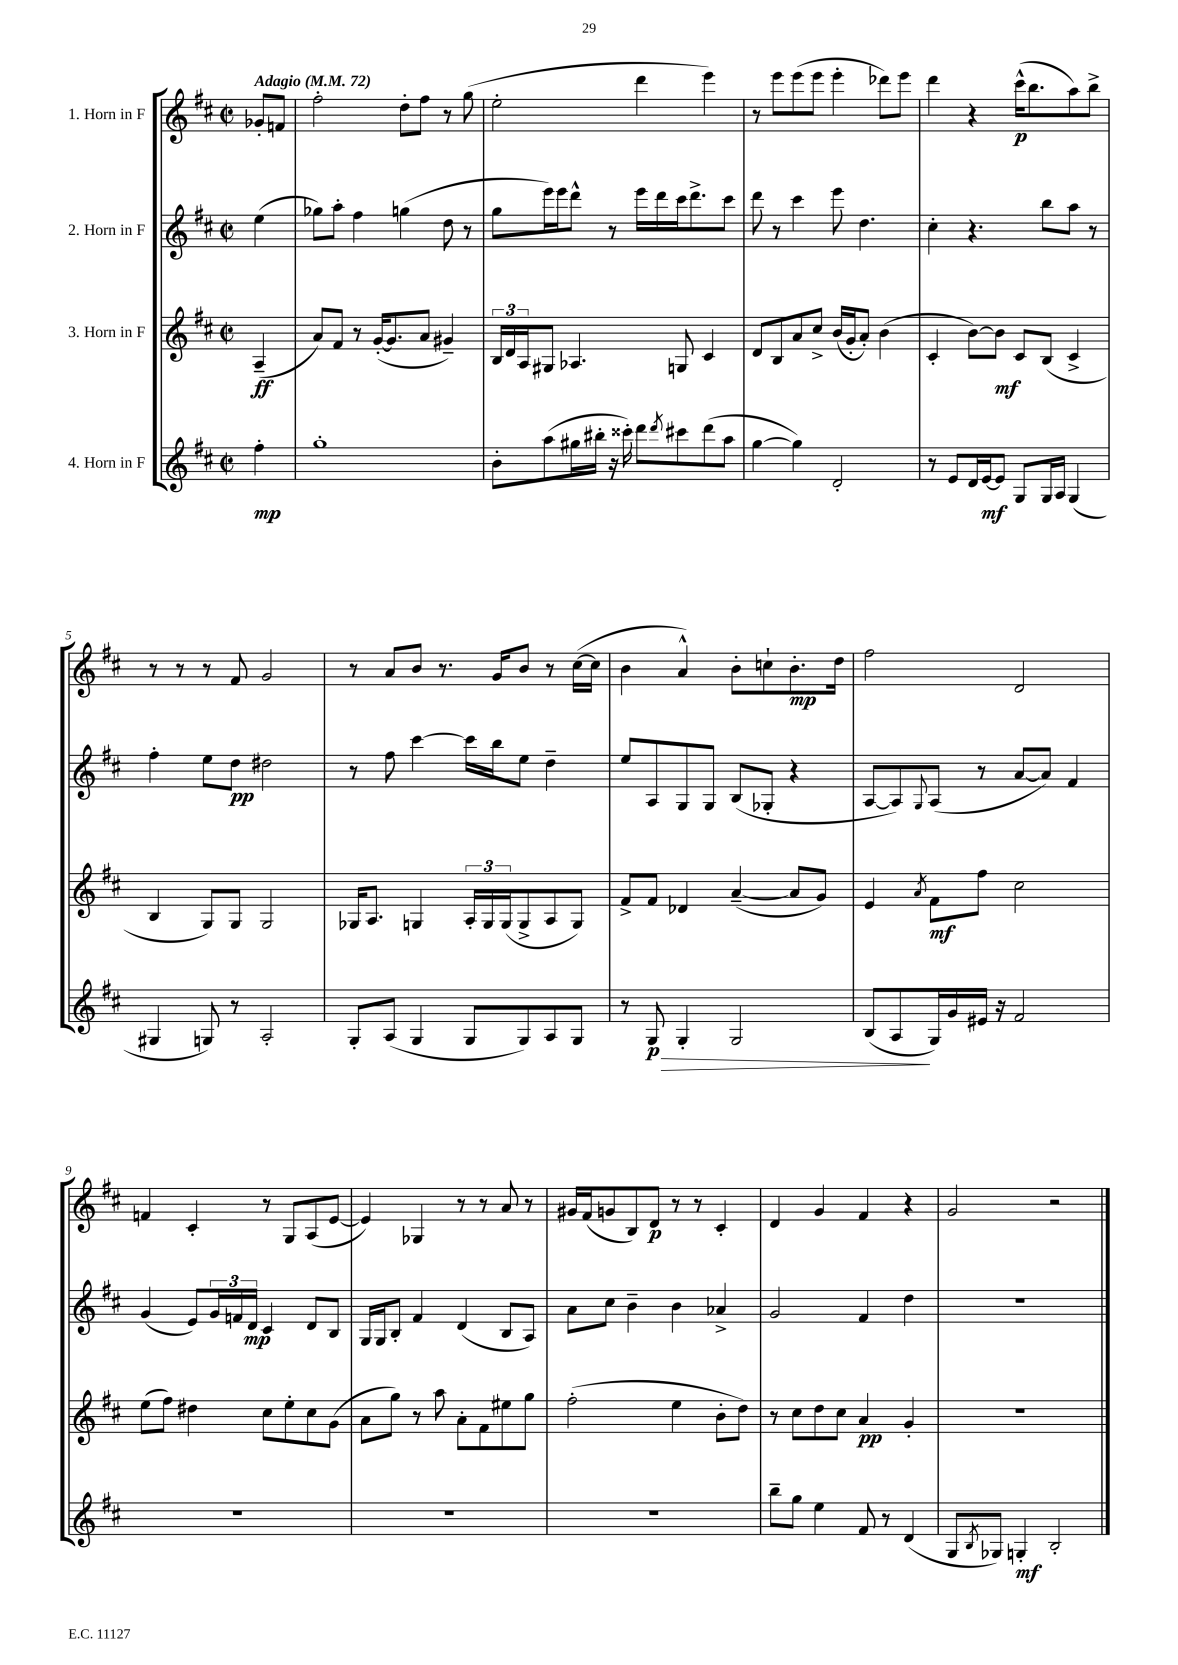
<<
\new StaffGroup <<
\new Staff = "s0" \with { instrumentName = "1. Horn in F" } {
    \clef treble \key d \major \defaultTimeSignature \time 2/2 \partial 4 \tempo "Adagio" 4 = 72
    ges'8-. f'8 |
    fis''2-. d''8-. fis''8 r8 g''8( |
    e''2-. d'''4 e'''4) |
    r8 e'''8 e'''8( e'''8 e'''4-. des'''8) e'''8 |
    d'''4 r4 cis'''16-^\p( b''8. a''8) b''8-> |
    r8 r8 r8 fis'8 g'2 |
    r8 a'8 b'8 r8. g'16 b'8 r8 cis''16~( cis''16 |
    b'4 a'4-^) b'8-. c''8-! b'8.-.\mp d''16 |
    fis''2 d'2 |
    f'4 cis'4-. r8 g8 a8( e'8~ |
    e'4) ges4 r8 r8 a'8 r8 |
    gis'16 fis'16( g'8 b8) d'8\p r8 r8 cis'4-. |
    d'4 g'4 fis'4 r4 |
    g'2 r2 \bar "|." |
}
\new Staff = "s1" \with { instrumentName = "2. Horn in F" } {
    \clef treble \key d \major \defaultTimeSignature \time 2/2 \partial 4
    e''4( |
    ges''8) a''8-. fis''4 g''4( d''8 r8 |
    g''8 e'''16) e'''16 d'''8-^ r8 e'''16 d'''16 cis'''16 d'''8.-> cis'''8 |
    d'''8 r8 cis'''4 e'''8 d''4. |
    cis''4-. r4. b''8 a''8 r8 |
    fis''4-. e''8 d''8\pp dis''2 |
    r8 fis''8 cis'''4~ cis'''16 b''16 e''8 d''4-- |
    e''8 a8 g8 g8 b8( ges8-. r4 |
    a8~ a8) \appoggiatura { g8 } a8( r8 a'8~ a'8) fis'4 |
    g'4( e'8) \tuplet 3/2 { g'16 f'16 d'16\mp } cis'4 d'8 b8 |
    g16 g16 b8-. fis'4 d'4( b8 a8) |
    a'8 cis''8 b'4-- b'4 aes'4-> |
    g'2 fis'4 d''4 |
    R1 \bar "|." |
}
\new Staff = "s2" \with { instrumentName = "3. Horn in F" } {
    \clef treble \key d \major \defaultTimeSignature \time 2/2 \partial 4
    a4--\ff( |
    a'8) fis'8 r8 g'16~-.( g'8. a'8 gis'4--) |
    \tuplet 3/2 { b16 d'16 a16 } gis8 aes4. g8 cis'4 |
    d'8 b8 a'8 cis''8-> b'16( g'16-. a'8-.) b'4( |
    cis'4-. b'8~) b'8\mf cis'8 b8( cis'4-> |
    b4 g8) g8 g2 |
    ges16 a8. g4 \tuplet 3/2 { a16-. g16 g16( } g8-> a8 g8) |
    fis'8-> fis'8 des'4 a'4~--( a'8 g'8) |
    e'4 \acciaccatura { a'8 } fis'8\mf fis''8 cis''2 |
    e''8( fis''8) dis''4 cis''8 e''8-. cis''8 g'8( |
    a'8 g''8) r8 a''8 a'8-. fis'8 eis''8 g''8 |
    fis''2-.( e''4 b'8-. d''8) |
    r8 cis''8 d''8 cis''8 a'4\pp g'4-. |
    r1 \bar "|." |
}
\new Staff = "s3" \with { instrumentName = "4. Horn in F" } {
    \clef treble \key d \major \defaultTimeSignature \time 2/2 \partial 4
    fis''4-.\mp |
    g''1-. |
    b'8-. a''8( gis''16 bis''16-. r16 cisis'''16-.) d'''8 \acciaccatura { d'''8 } cis'''8 d'''8( a''8 |
    g''4~ g''4) d'2-. |
    r8 e'8 d'16 e'16~\mf e'8 g8 g16 a16 g4( |
    gis4 g8) r8 a2-. |
    g8-. a8( g4 g8 g8) a8 g8 |
    r8 g8\p\> g4-. g2 |
    b8( a8\! g16) g'16 eis'16 r16 fis'2 |
    R1 |
    R1 |
    R1 |
    b''8-- g''8 e''4 fis'8 r8 d'4( |
    g8 \acciaccatura { b8 } ges8) g4-.\mf b2-. \bar "|." |
}
>>
>>
